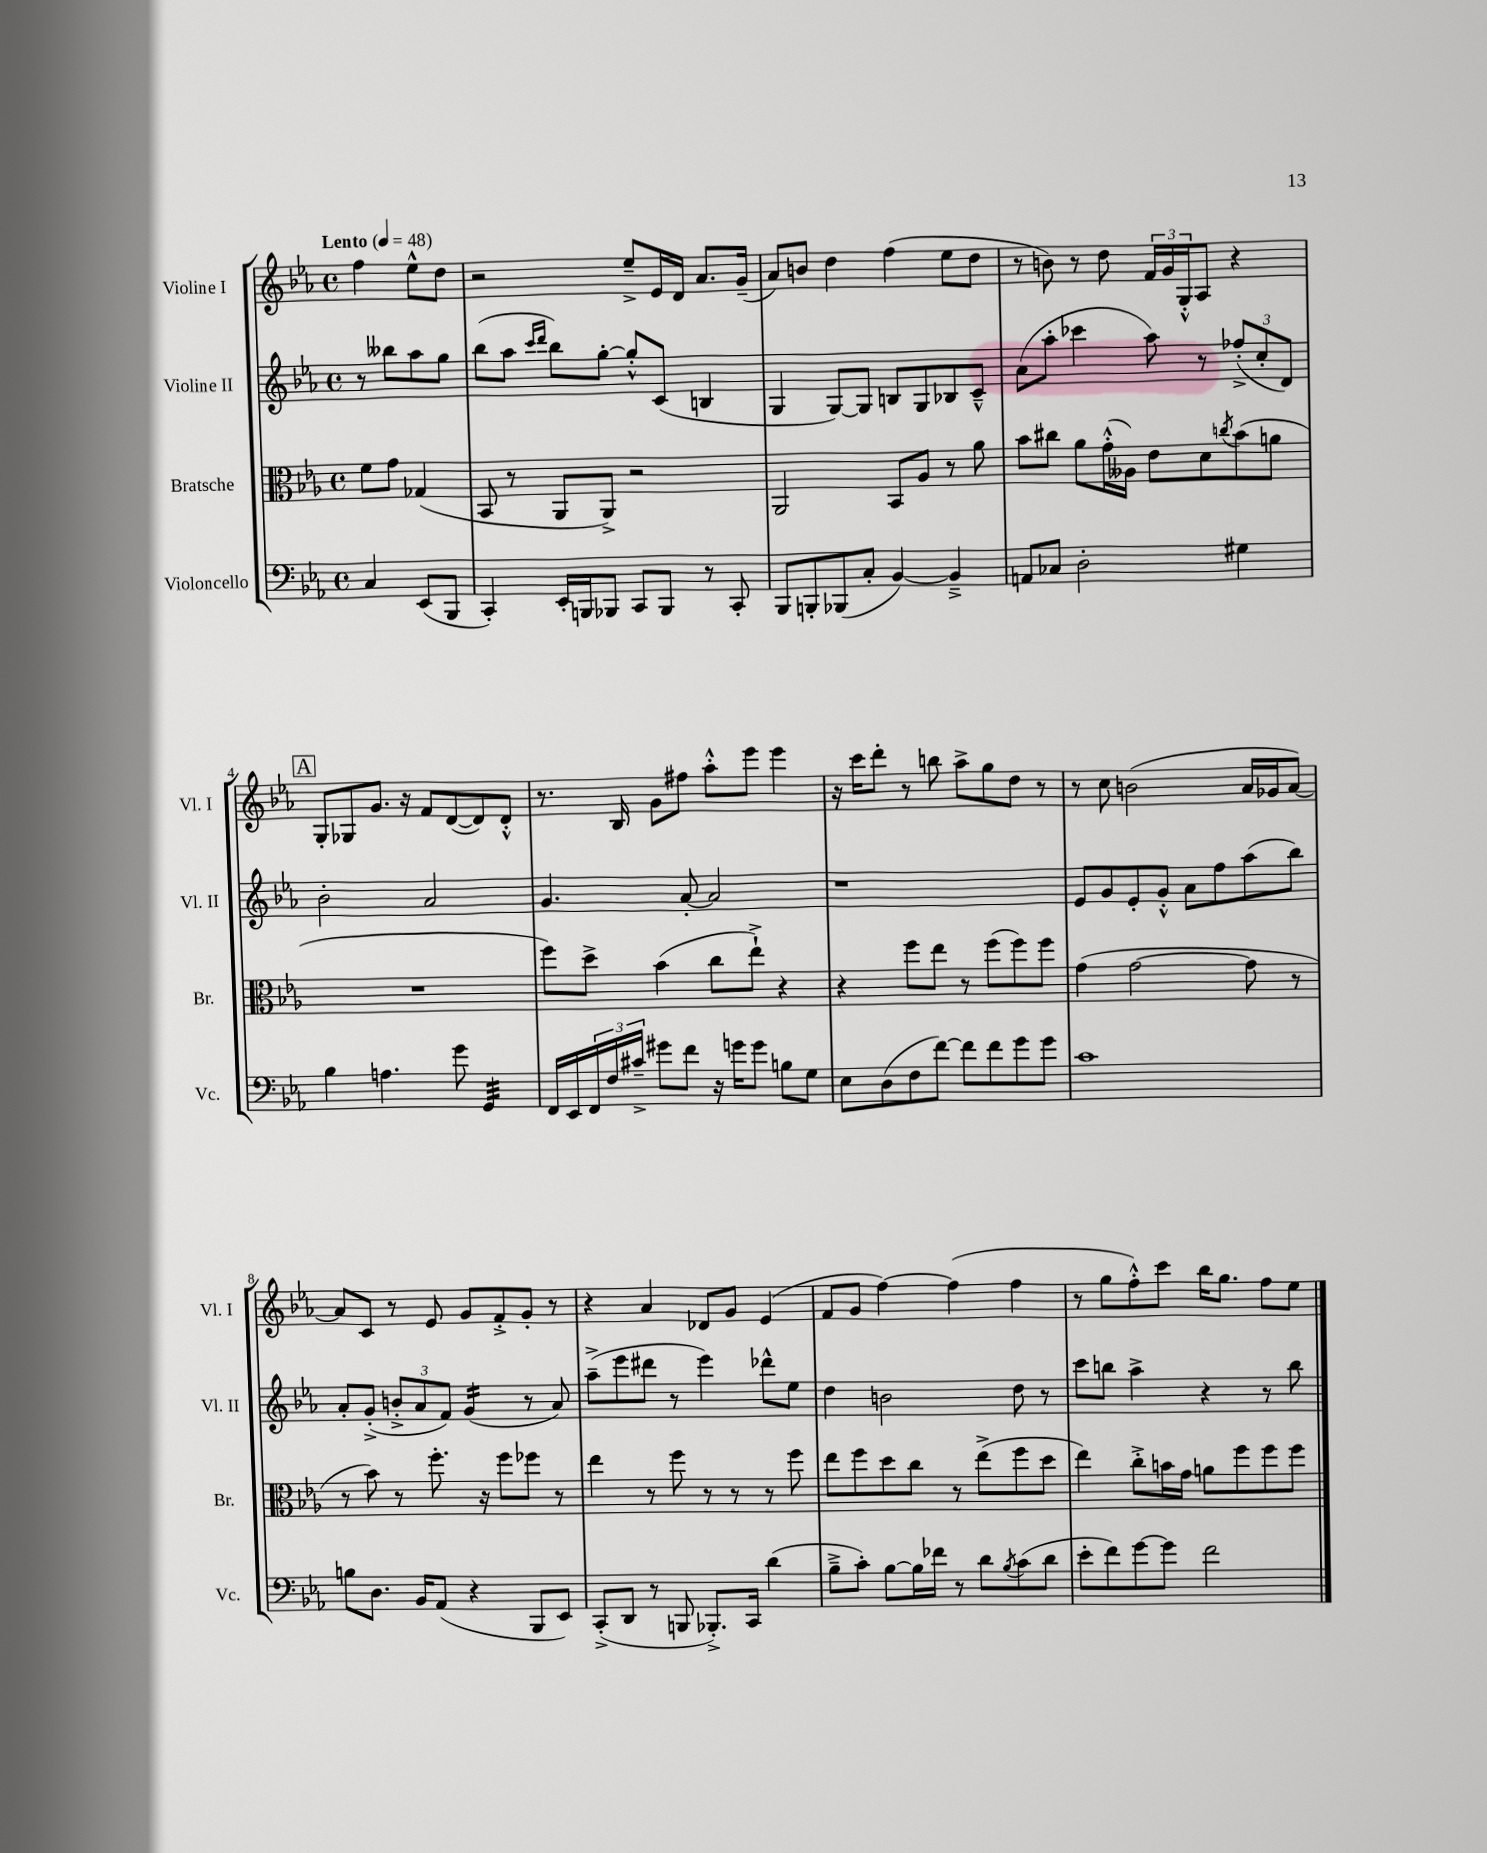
<<
\new StaffGroup <<
\new Staff = "s0" \with { instrumentName = "Violine I" shortInstrumentName = "Vl. I" } {
    \clef treble \key ees \major \defaultTimeSignature \time 4/4 \partial 2 \tempo "Lento" 4 = 48
    f''4 ees''8-^ d''8 |
    r2 ees''8---> ees'16 d'16 aes'8. g'16--( |
    aes'8) b'8 d''4 f''4( ees''8 d''8 |
    r8 b'8) r8 d''8 \tuplet 3/2 { f'16 g'16 g16-.-^ } aes8 r4 |
    \mark \markup { \box "A" } g8-. ges8 g'8. r16 f'8 d'8~( d'8) d'8-.-^ |
    r8. bes16 g'8 fis''8 aes''8-.-^ ees'''8 ees'''4 |
    r16 c'''16 d'''8-. r8 b''8 aes''8-> g''8 d''8 r8 |
    r8 c''8 b'2( aes'16 ges'16 aes'8~) |
    aes'8 c'8 r8 ees'8 g'8 f'8-.-> g'8-. r8 |
    r4 aes'4 des'8 g'8 ees'4( |
    f'8 g'8 f''4~) f''4( f''4 |
    r8 g''8 f''8-.-^) c'''8 bes''16 g''8. f''8 ees''8 \bar "|." |
}
\new Staff = "s1" \with { instrumentName = "Violine II" shortInstrumentName = "Vl. II" } {
    \clef treble \key ees \major \defaultTimeSignature \time 4/4 \partial 2
    r8 beses''8 aes''8 g''8 |
    bes''8( aes''8 \grace { c'''16 d'''16 } bes''8) g''8~-. g''8-.-^ c'8( b4 |
    g4 g8~) g8 b8 g8 bes8 c'8---^ |
    aes'8( aes''8-. ces'''4 aes''8) r8 \tuplet 3/2 { fes''8-.->( c''8-. d'8) } |
    \mark \markup { \box "A" } bes'2-. aes'2 |
    g'4. aes'8~-. aes'2 |
    r1 |
    ees'8 g'8 ees'8-. g'8-.-^ aes'8 f''8 aes''8( bes''8) |
    aes'8-. g'8-.->( \tuplet 3/2 { b'8-.-> aes'8 f'8) } g'4:16( r8 aes'8) |
    aes''8--->( ees'''8 dis'''8 r8 ees'''4) des'''8-^ ees''8 |
    d''4 b'2 d''8 r8 |
    c'''8 b''8 aes''4-> r4 r8 b''8 \bar "|." |
}
\new Staff = "s2" \with { instrumentName = "Bratsche" shortInstrumentName = "Br." } {
    \clef alto \key ees \major \defaultTimeSignature \time 4/4 \partial 2
    f'8 g'8 ges4( |
    bes,8 r8 aes,8 aes,8->) r2 |
    aes,2 bes,8 aes8 r8 aes'8 |
    bes'8 cis''8 aes'8 g'16-.-^( aeses16) ees'8 d'8 \acciaccatura { c''8 } bes'8( a'8 |
    \mark \markup { \box "A" } R1 |
    f''8) d''8-> bes'4( c''8 ees''8-!->) r4 |
    r4 f''8 ees''8 r8 f''8( f''8) f''8 |
    g'4( g'2~ g'8 r8 |
    r8 bes'8) r8 f''8.-. r16 f''8 fes''8 r8 |
    ees''4 r8 f''8 r8 r8 r8 f''8 |
    ees''8 f''8 d''8 c''8 r8 ees''8->( f''8 d''8 |
    ees''4) c''8-.-> b'16 g'16 a'8 f''8 f''8 f''8 \bar "|." |
}
\new Staff = "s3" \with { instrumentName = "Violoncello" shortInstrumentName = "Vc." } {
    \clef bass \key ees \major \defaultTimeSignature \time 4/4 \partial 2
    c4 ees,8( bes,,8 |
    c,4-.) ees,16-. b,,16 bes,,8 c,8 bes,,8 r8 c,8-. |
    bes,,8 b,,8-. bes,,8( c8-. bes,4~) bes,4---> |
    a,8 ces8 d2-. gis4 |
    \mark \markup { \box "A" } bes4 a4. g'8 g,4:32 |
    f,16 ees,16 \tuplet 3/2 { f,16 f16 cis'16---> } gis'8 f'8 r16 g'16 g'8 b8 g8 |
    ees8 d8( f8 f'8~) f'8 f'8 g'8 g'8 |
    c'1 |
    b8 d8. bes,16 aes,8( r4 bes,,8 ees,8) |
    c,8-.->( d,8 r8 b,,8 bes,,8.-.->) c,16 d'4( |
    bes8---> c'8-.) bes8~ bes16 fes'16 r8 d'8 \acciaccatura { bes8 } c'8( d'8 |
    ees'8-. f'8) g'8~ g'8 f'2 \bar "|." |
}
>>
>>
